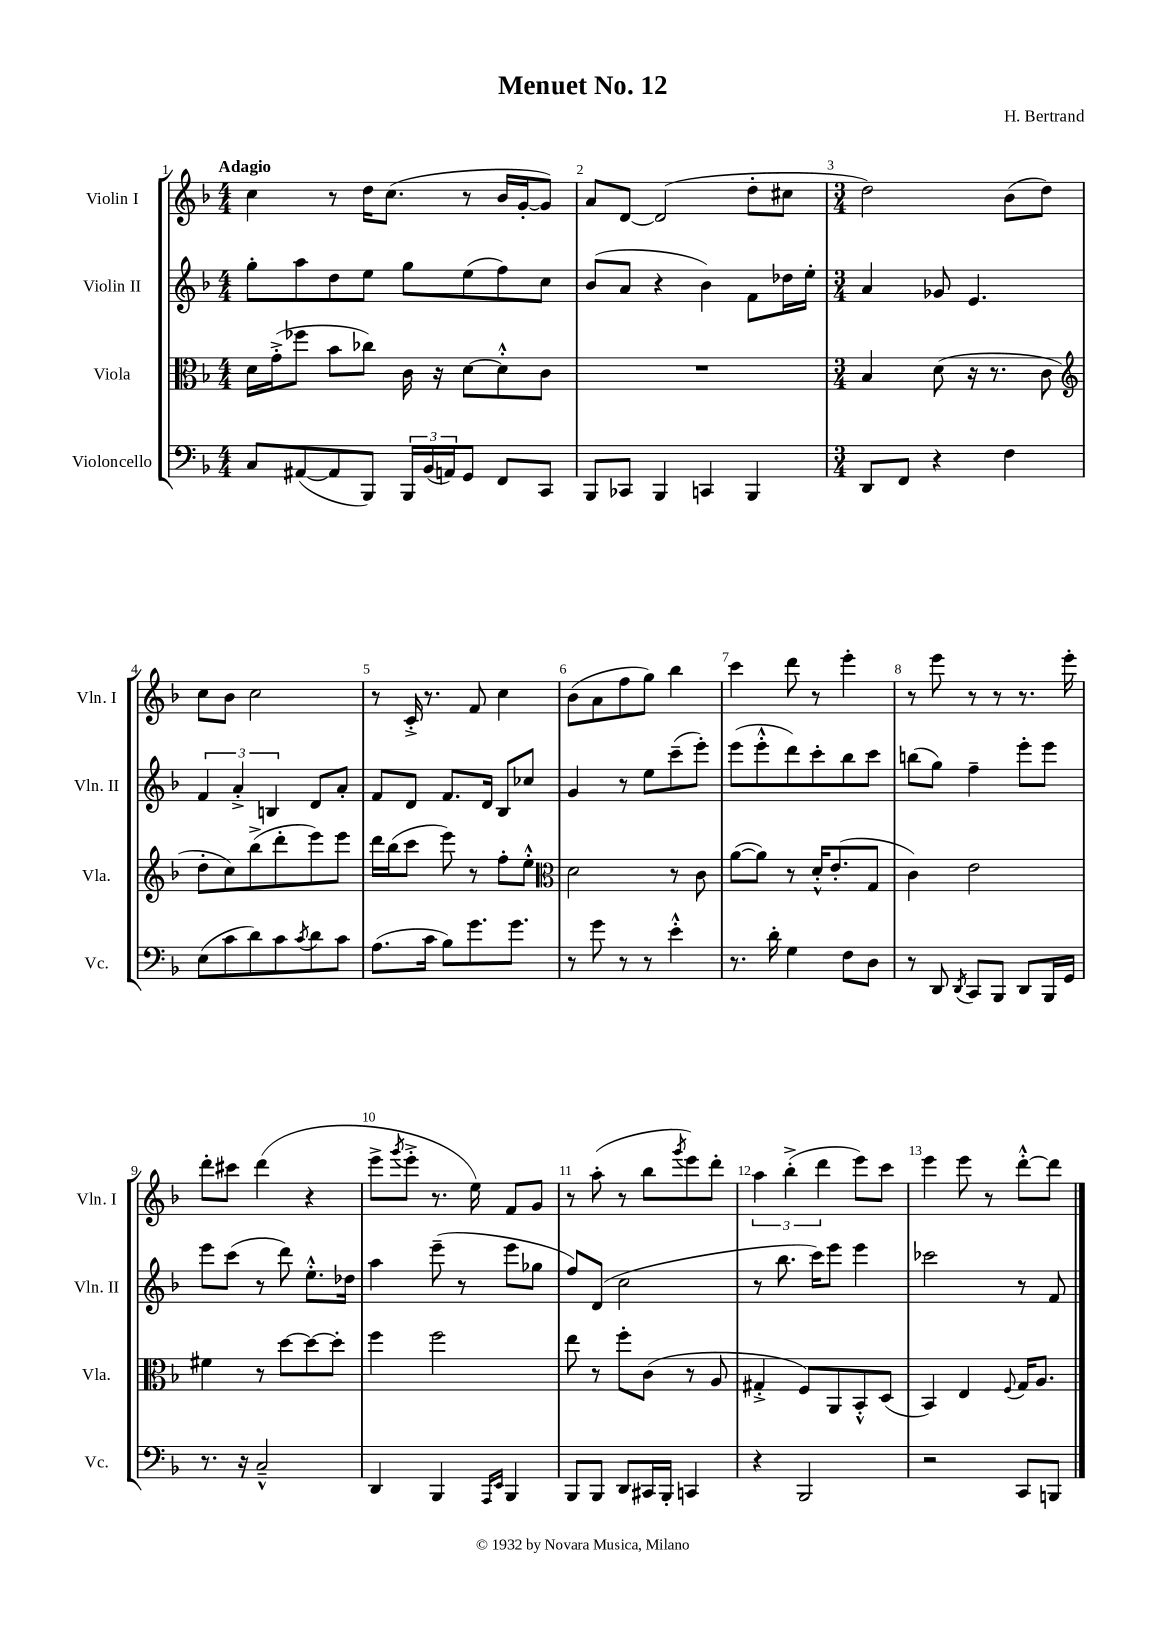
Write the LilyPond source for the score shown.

\header { title = "Menuet No. 12" composer = "H. Bertrand" }
<<
\new StaffGroup <<
\new Staff = "s0" \with { instrumentName = "Violin I" shortInstrumentName = "Vln. I" } {
    \clef treble \key f \major \numericTimeSignature \time 4/4 \tempo "Adagio"
    c''4 r8 d''16 c''8.( r8 bes'16 g'16~-. g'8) |
    a'8 d'8~ d'2( d''8-. cis''8 |
    \numericTimeSignature \time 3/4 d''2) bes'8( d''8) |
    c''8 bes'8 c''2 |
    r8 c'16-.-> r8. f'8 c''4 |
    bes'8( a'8 f''8 g''8) bes''4 |
    c'''4 d'''8 r8 e'''4-. |
    r8 e'''8 r8 r8 r8. e'''16-. |
    d'''8-. cis'''8 d'''4( r4 |
    e'''8-> \acciaccatura { g'''8 } e'''8-.-> r8. e''16) f'8 g'8 |
    r8 a''8-.( r8 bes''8 \acciaccatura { g'''8 } e'''8) d'''8-. |
    \tuplet 3/2 { a''4 bes''4-.->( d'''4 } e'''8) c'''8 |
    e'''4 e'''8 r8 d'''8~-.-^ d'''8 \bar "|." |
}
\new Staff = "s1" \with { instrumentName = "Violin II" shortInstrumentName = "Vln. II" } {
    \clef treble \key f \major \numericTimeSignature \time 4/4
    g''8-. a''8 d''8 e''8 g''8 e''8( f''8) c''8 |
    bes'8( a'8 r4 bes'4) f'8 des''16 e''16-. |
    \numericTimeSignature \time 3/4 a'4 ges'8 e'4. |
    \tuplet 3/2 { f'4 a'4-.-> b4 } d'8 a'8-. |
    f'8 d'8 f'8. d'16 bes8 ces''8 |
    g'4 r8 e''8 c'''8--( e'''8-.) |
    e'''8( e'''8-.-^ d'''8) c'''8-. bes''8 c'''8 |
    b''8( g''8) f''4-- e'''8-. e'''8 |
    e'''8 c'''8( r8 d'''8) e''8.-.-^ des''16 |
    a''4 e'''8--( r8 e'''8 ges''8 |
    f''8) d'8( c''2 |
    r8 bes''8. c'''16) e'''8 e'''4 |
    ces'''2 r8 f'8 \bar "|." |
}
\new Staff = "s2" \with { instrumentName = "Viola" shortInstrumentName = "Vla." } {
    \clef alto \key f \major \numericTimeSignature \time 4/4
    d'16 g'16-.->( fes''8 bes'8 ces''8) c'16 r16 d'8~ d'8-.-^ c'8 |
    R1 |
    \numericTimeSignature \time 3/4 bes4 d'8( r16 r8. c'8 |
    \clef treble d''8-. c''8) bes''8->( d'''8-. e'''8) e'''8 |
    d'''16 bes''16( c'''8 e'''8) r8 f''8-. e''8-.-^ |
    \clef alto d'2 r8 c'8 |
    a'8~( a'8) r8 d'16-.-^ e'8.-.( g8 |
    c'4) e'2 |
    fis'4 r8 d''8~ d''8~ d''8-. |
    f''4 f''2 |
    e''8 r8 f''8-. c'8( r8 a8 |
    gis4-.-> f8) a,8 bes,8-.-^ d8( |
    bes,4) e4 \appoggiatura { f8 } g16 a8. \bar "|." |
}
\new Staff = "s3" \with { instrumentName = "Violoncello" shortInstrumentName = "Vc." } {
    \clef bass \key f \major \numericTimeSignature \time 4/4
    c8 ais,8~( ais,8 bes,,8) \tuplet 3/2 { bes,,16 bes,16( a,16) } g,8 f,8 c,8 |
    bes,,8 ces,8 bes,,4 c,4 bes,,4 |
    \numericTimeSignature \time 3/4 d,8 f,8 r4 f4 |
    e8( c'8 d'8) c'8 \acciaccatura { c'8 } d'8 c'8 |
    a8.( c'16 bes8) g'8. g'8. |
    r8 g'8 r8 r8 e'4-.-^ |
    r8. d'16-. g4 f8 d8 |
    r8 d,8 \acciaccatura { d,8 } c,8 bes,,8 d,8 bes,,16 g,16 |
    r8. r16 c2---^ |
    d,4 bes,,4 \grace { a,,16 e,16 } bes,,4 |
    bes,,8 bes,,8 d,8 cis,16 bes,,16-. c,4 |
    r4 bes,,2 |
    r2 c,8 b,,8 \bar "|." |
}
>>
>>
\layout { \context { \Score \override BarNumber.break-visibility = ##(#f #t #t) barNumberVisibility = #all-bar-numbers-visible } }
